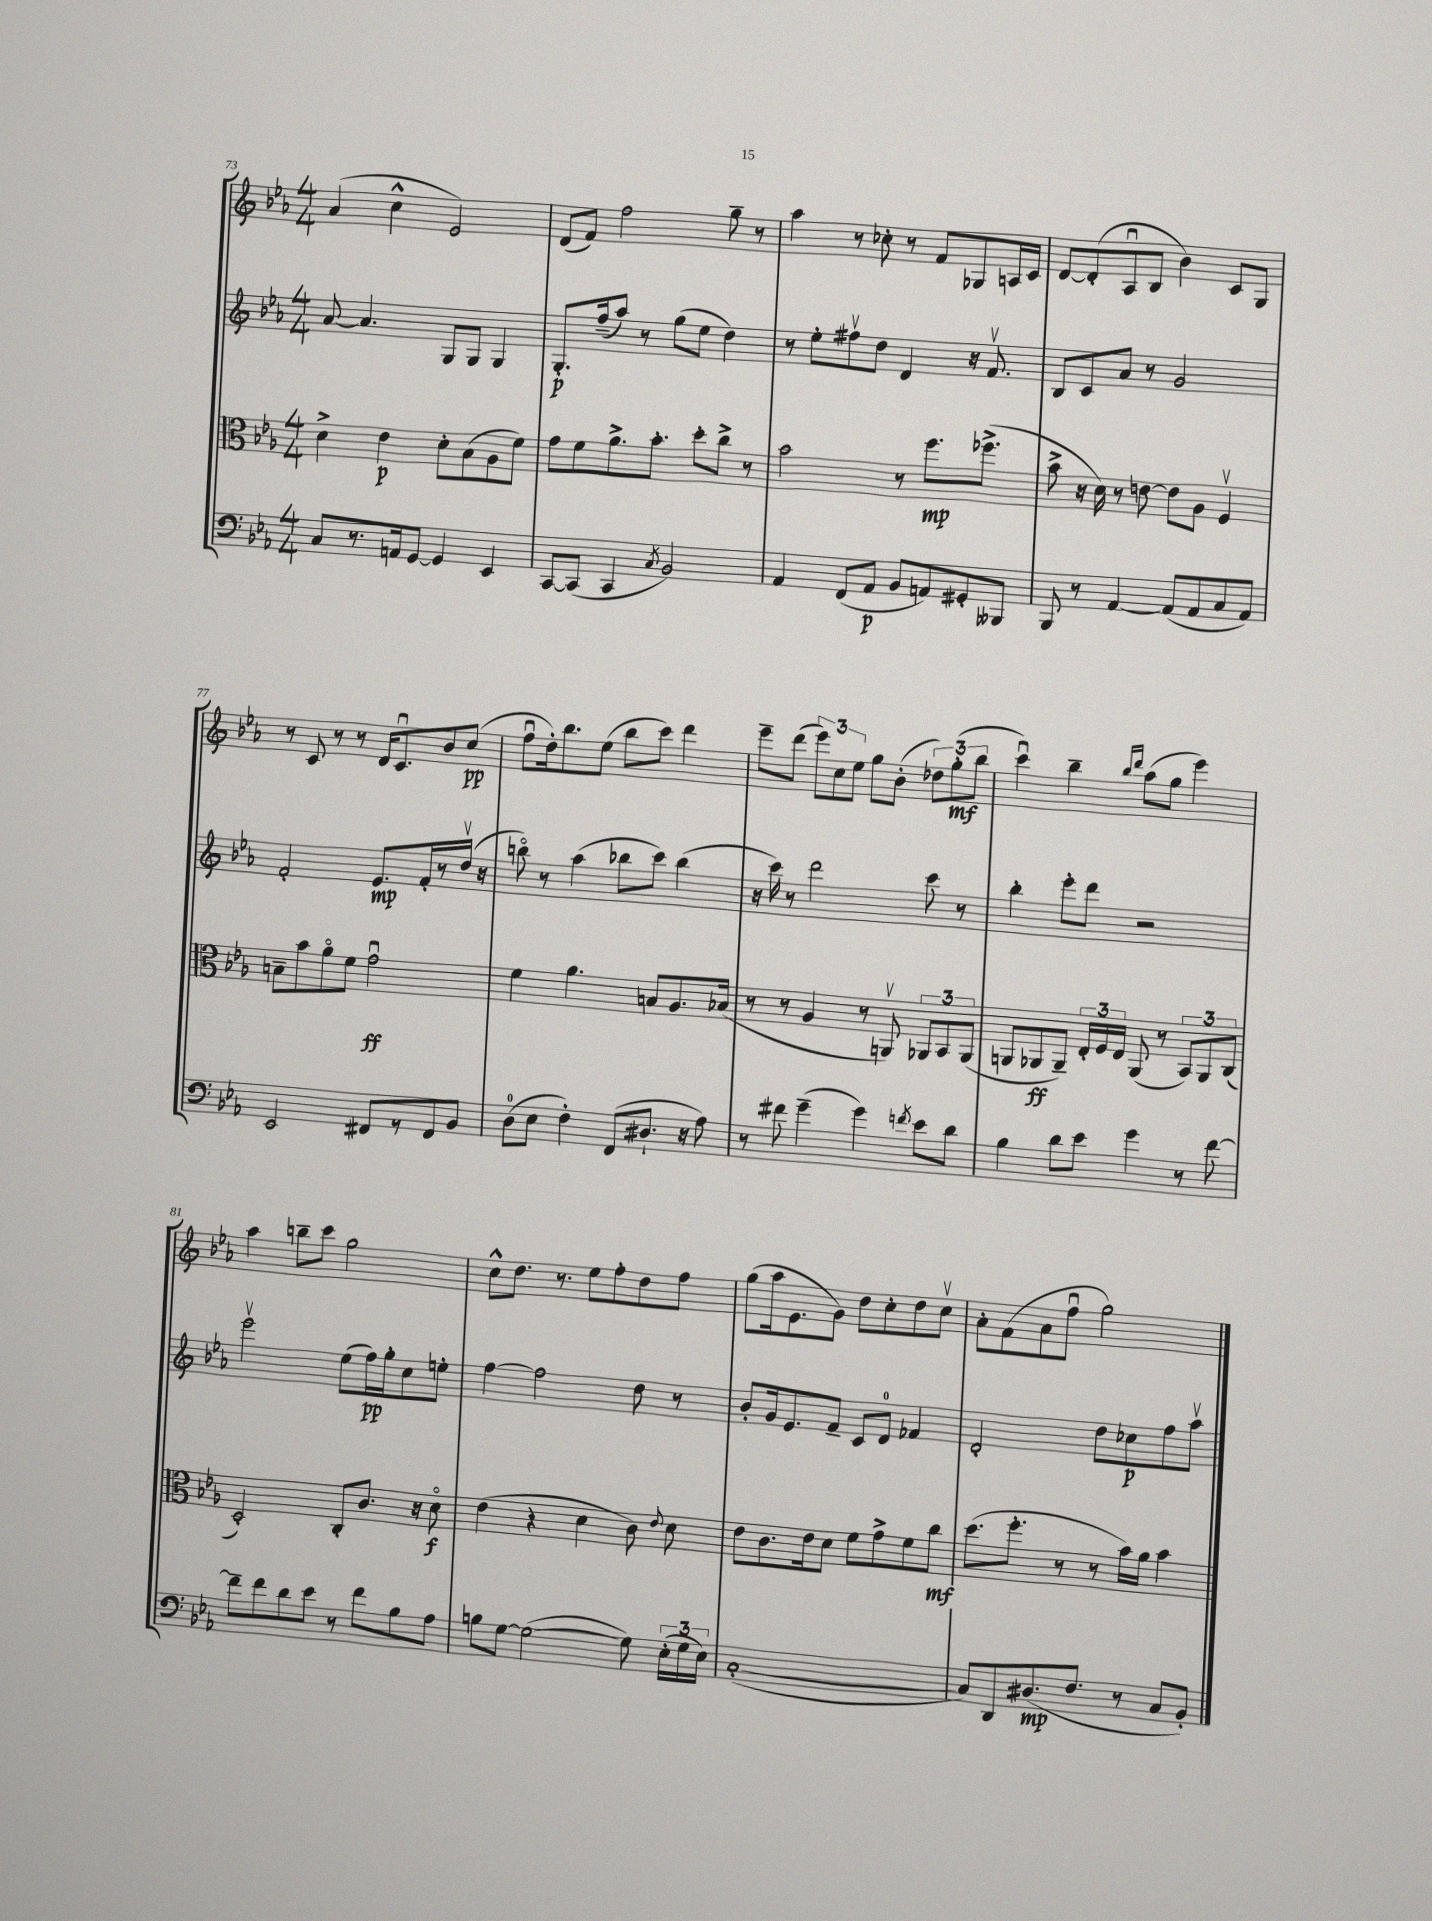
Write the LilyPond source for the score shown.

<<
\new StaffGroup <<
\new Staff = "s0" {
    \clef treble \key ees \major \numericTimeSignature \time 4/4
    \autoBeamOff aes'4( c''4-^ ees'2) |
    d'8[( f'8]) f''2 g''8-- r8 |
    aes''4 r8 ces''8-. r8 f'8[ ges8 a16 c'16] |
    d'8[~ d'8-.( aes8\downbow bes8] bes'4) c'8[ g8] |
    r8 c'8 r8 r8 d'16[ c'8.\downbow bes'8 c''8]\pp( |
    f''8[\downbow d''16-.) bes''8. ees''8]( bes''8[ c'''8]) d'''4 |
    ees'''8[-- d'''8]( \tuplet 3/2 { ees'''8[) c''8 ees''8] } g''8[ bes'8]-.( \tuplet 3/2 { des''8[) g''8-.\mf( bes''8] } |
    c'''4\downbow) bes''4-- \grace { bes''16[ d'''16] } aes''8[( g''8] ees'''4) |
    aes''4 b''8[-- c'''8] g''2 |
    c''8[-^ d''8.] r8. ees''8[ f''8-. d''8 f''8] |
    g''8[( aes''16 ees'8. g'8]) d''8[ c''8-. d''8 c''8]\upbow |
    aes'8[-. f'8( aes'8 f''8]\downbow g''2) \bar "|." |
}
\new Staff = "s1" {
    \clef treble \key ees \major \numericTimeSignature \time 4/4
    \autoBeamOff aes'8~ aes'4. g8[ g8] g4 |
    g8.[-.\p f''16--( aes''8]) r8 g''8[( ees''8] d''4) |
    r8 ees''8[-. fis''8\upbow d''8] d'4 r16 f'8.\upbow |
    bes8[ c'8 aes'8] r8 g'2 |
    f'2-. ees'8.[\mp f'16-. r8 d''16]\upbow( r16 |
    b''8\flageolet) r8 aes''4( bes''8[ c'''8]) bes''4( |
    r16 c'''16) r8 d'''2 c'''8 r8 |
    bes''4-. ees'''8[-. d'''8] r2 |
    ees'''2\upbow ees''8[( f''16\pp) g''16-. c''8 e''8]-. |
    f''4~ f''2 d''8 r8 |
    bes'8[-. g'16 ees'8. f'8]-- c'8[ d'8]-0 fes'4 |
    d'2-. d''8[ ces''8\p f''8 aes''8]\upbow \bar "|." |
}
\new Staff = "s2" {
    \clef alto \key ees \major \numericTimeSignature \time 4/4
    \autoBeamOff d'4-> ees'4\p d'8[-. bes8( aes8 f'8]) |
    g'8[ f'8 aes'8.-> bes'8.]-. d''8[-. c''8]-> r8 |
    bes'2 r8 f''8.[\mp fes''8.]->( |
    bes'8-> r16 d'16) r8 e'8~ e'8[ aes8] f4\upbow |
    b8[-- bes'8 aes'8\flageolet f'8] g'2\downbow\ff |
    f'4 aes'4. b8[ aes8. bes16]( |
    r8 r8 aes4 r8 a,8\upbow) \tuplet 3/2 { aes,8[ bes,8 aes,8]( } |
    a,8[ aes,8\ff aes,8]--) \tuplet 3/2 { ees16[-. f16 ees16] } aes,8( r8 \tuplet 3/2 { bes,8[) aes,8 c8]( } |
    d2-.) c8[-. c'8.] r16 d'8\flageolet\f |
    ees'4( r4 d'4 c'8) \appoggiatura { ees'8 } d'8 |
    ees'8[ c'8. ees'16 d'8] f'8[ g'8-> f'8 c''8]\mf |
    d''8.[( f''8.]-. r8 r8 bes'16[) aes'16] bes'4 \bar "|." |
}
\new Staff = "s3" {
    \clef bass \key ees \major \numericTimeSignature \time 4/4
    \autoBeamOff c8[ r8. a,16 g,8]~ g,4 ees,4 |
    c,8[~ c,8]( c,4 \acciaccatura { c8 } bes,2) |
    aes,4 f,8[( aes,8]\p bes,8[ a,8) gis,8-. beses,,8] |
    bes,,8 r8 aes,4~ aes,8[( aes,8 c8 aes,8]) |
    ees,2 fis,8[ r8 fis,8 bes,8] |
    d8[-0( ees8] f4-.) f,8[( dis8.]-! r16 aes8) |
    r8 fis'8 g'4--( g'4) \acciaccatura { f'8 } ees'8[ d'8] |
    bes4 d'8[ ees'8] g'4 r8 f'8~ |
    f'8[-- f'8 d'8 ees'8] r8 f'8[ bes8 aes8] |
    b8[ g8]~ g2~( g8) \tuplet 3/2 { ees16[-.( g16 ees16]) } |
    c1~-.( |
    c8[) d,8 dis8.\mp( f8.] r8 c8[ bes,8]-.) \bar "|." |
}
>>
>>
\layout { \context { \Score currentBarNumber = #73 } }
